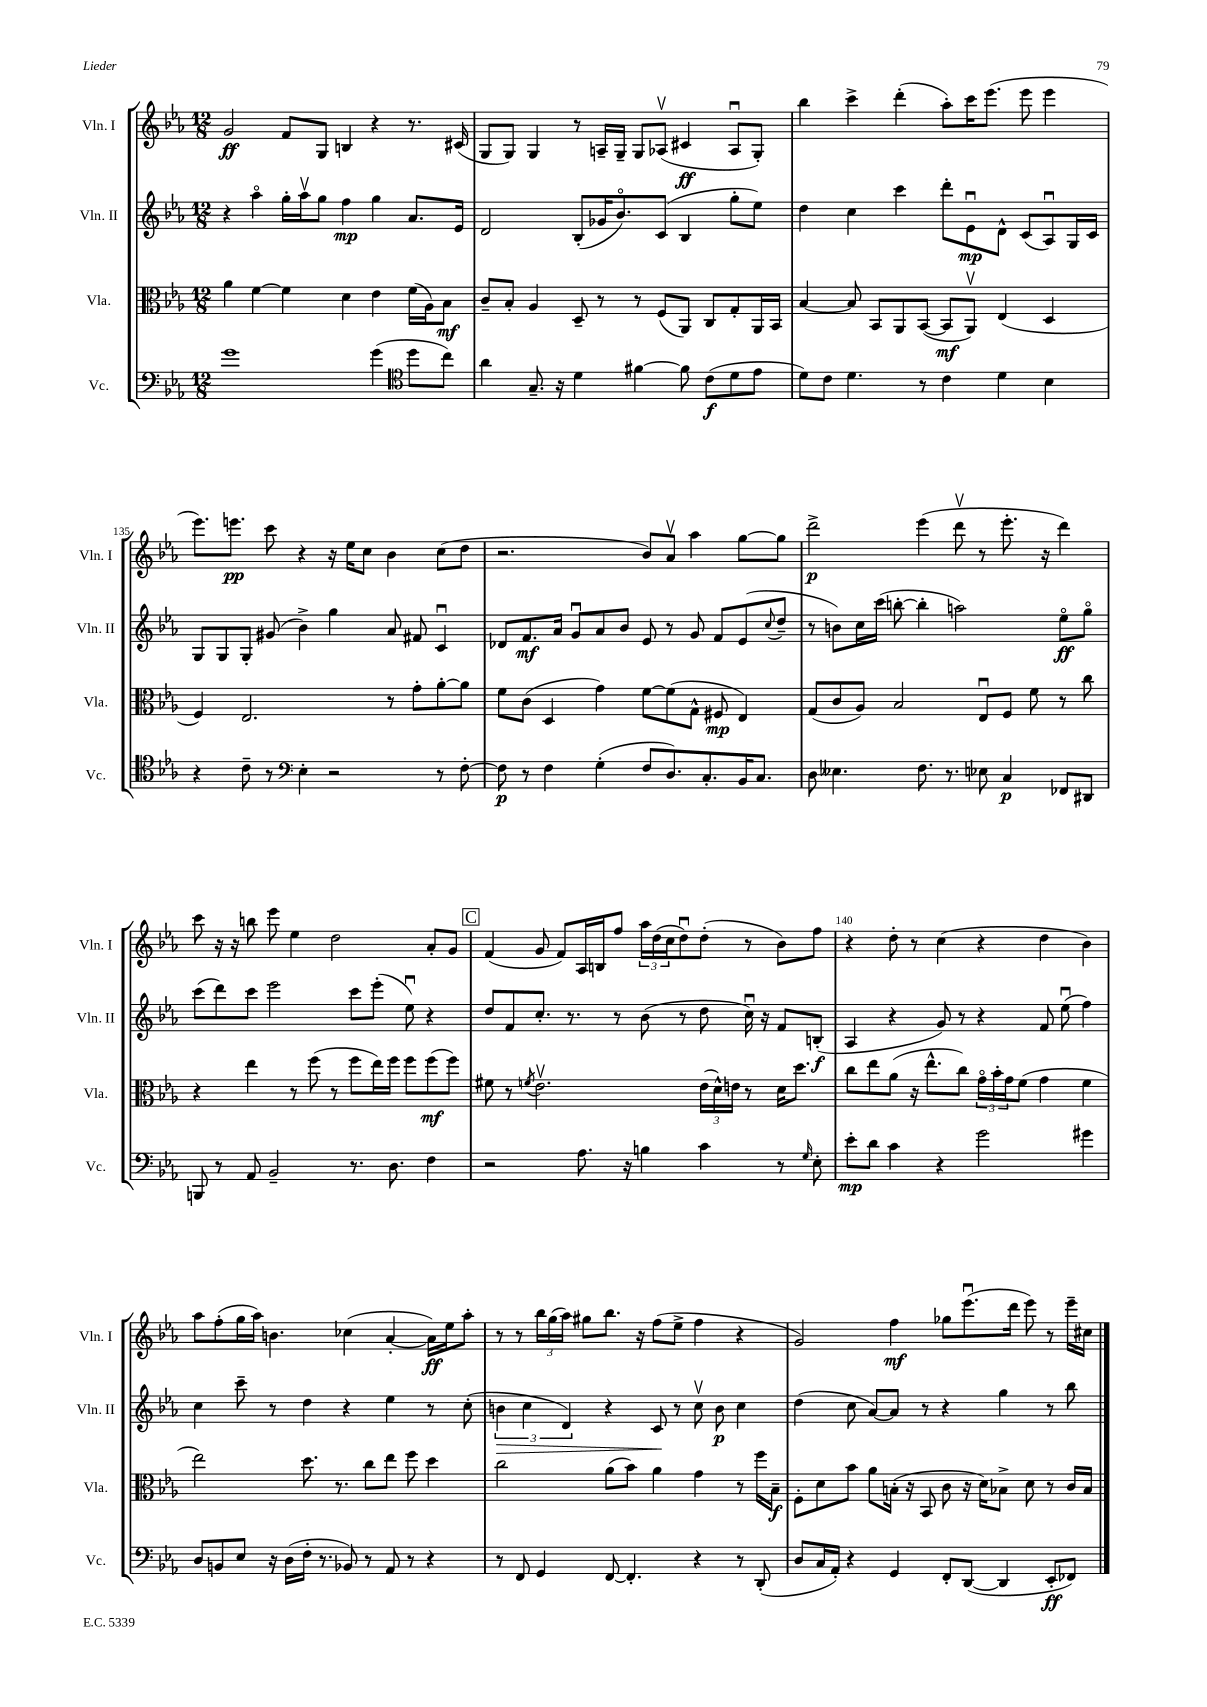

**kern	**kern	**kern	**kern
*staff4	*staff3	*staff2	*staff1
*clefF4	*clefC3	*clefG2	*clefG2
*k[b-e-a-]	*k[b-e-a-]	*k[b-e-a-]	*k[b-e-a-]
*M12/8	*M12/8	*M12/8	*M12/8
1g	4a-	4r	2g
.	[4f	4aa-o	.
.	4f]	16gg'	8f
.	.	16aa-v	.
.	.	8gg	8G
.	4d	4ff	4B
(4g	4e-	4gg	4r
*clefC4	*	*	*
8dd	(16f	8.a-	8.r
.	16A-)	.	.
8cc)	8B-	.	.
.	.	16e-	(16c#
=	=	=	=
4a-	8c~	2d	8G
.	8B-'	.	8G)
8.G~	4A-	.	4G
16r	.	.	.
4d	8D~	(8B-'	8r
.	8r	16g-	16A~
.	.	8.b-o)	16G~
[4f#	8r	.	8G
.	(8F	(8c	(8A-v
8f#]	8AA-)	4B-	4c#
(8c	8C	.	.
8d	8G'	8gg'	8A-u
8e-	16AA-	8ee-)	8G')
.	16BB-	.	.
=	=	=	=
8d)	[4B-	4dd	4bb-
8c	.	.	.
4.d	8B-]	4cc	4ccc^
.	8BB-	.	.
.	8AA-	4ccc	(4ddd'
8r	([8BB-	.	.
4c	8BB-]	8ddd'	8aa-')
.	8AA-v)	8e-u	16ccc
.	.	.	(8.eee-
4d	(4E-	8d^^	.
.	.	(8c	8eee-
4B-	4D	8A-u)	4eee-
.	.	16G	.
.	.	16c	.
=	=	=	=
4r	4F)	8G	8.eee-)
.	.	8G	.
.	.	.	8.eee
8c~	2.E-	8G'	.
8r	.	(8g#	8ccc
*clefF4	*	*	*
4E-'	.	4b-^)	4r
2r	.	4gg	16r
.	.	.	16ee-
.	.	.	8cc
.	8r	8a-	4b-
.	8g'	8f#	.
8r	[8a-'	4cu	(8cc
[8F'	8a-]	.	8dd
=	=	=	=
8F]	8f	8d-	2.r
8r	(8c	8.f	.
4F	4D	.	.
.	.	16a-	.
.	.	8gu	.
(4G'	4g)	8a-	.
.	.	8b-	.
8F	[8f	8e-	8b-)
8.D)	(8f]	8r	8a-v
.	8G^^	8g	4aa-
8.C'	.	.	.
.	8F#	8f	.
16BB-	4E-)	(8e-	[8gg
8.C	.	.	.
.	.	8qqcc	.
.	.	8dd~	8gg]
=	=	=	=
8D	(8G	8r	2ddd^
4.E--	8c	8b)	.
.	8A-)	16cc	.
.	.	(16ccc	.
.	2B-	[8bb'	.
8.F	.	4bb']	(4eee-
8.r	.	.	.
.	.	2aa)	8dddv
8E-	8E-u	.	8r
4C	8F	.	8.eee-'
.	8f	.	.
.	.	.	16r
8FF-	8r	8ee-o	4ddd)
8DD#	8cc	8ggo	.
=	=	=	=
8BBB	4r	(8ccc	8ccc
8r	.	8ddd)	16r
.	.	.	16r
8AA-	4ee-	8ccc	8bb
2BB-~	.	2eee-	8eee-
.	8r	.	4ee-
.	(8ff	.	.
.	8r	.	2dd
8.r	8ff	8ccc	.
.	16ee-)	(8eee-'	.
8.D	16ff	.	.
.	8ff	8ee-u)	.
4F	(8ff	4r	8a-'
.	8ff)	.	8g
=	=	=	=
2r	8f#	8dd	(4f
.	8r	8f	.
.	8qf	.	.
.	2.e-v	8.cc'	8g
.	.	.	8f)
.	.	8.r	.
8.A-	.	.	16A-
.	.	.	16B
.	.	8r	8ff
16r	.	.	.
4B	.	(8b-	24aa-
.	.	.	(24dd
.	.	.	24cc
.	.	8r	8ddu)
4c	(24e-	8dd	(8dd'
.	24d^^)	.	.
.	24e	.	.
.	8r	16ccu)	8r
.	.	16r	.
8r	16d	8f	8b-)
.	8.dd	.	.
16qqG	.	.	.
8E-'	.	(8B'	8ff
=	=	=	=
8e-'	8cc	4A-	4r
8d	8ee-	.	.
4c	(8a-	4r	8dd'
.	16r	.	8r
.	8.ee-^^	.	.
4r	.	8g)	(4cc
.	8cc)	8r	.
2g	24go	4r	4r
.	24b-'	.	.
.	24g	.	.
.	(8f	.	.
.	4g	8f	4dd
.	.	(8ee-u	.
4g#	4f	4ff)	4b-)
=	=	=	=
8D	2ee-)	4cc	8aa-
8BB	.	.	(8ff'
8E-	.	8ccc~	16gg
.	.	.	16aa-)
16r	.	8r	4.b
(16D	.	.	.
16F'	8.dd	4dd	.
8.r	.	.	.
.	8.r	.	.
8BB-)	.	4r	(4cc-
8r	8cc	.	.
8AA-	8ee-	4ee-	[4a-'
8r	8ff	.	.
4r	4dd	8r	16a-])
.	.	.	16ee-
.	.	(8cc'	8aa-'
=	=	=	=
8r	2cc	6b	8r
8FF	.	.	8r
.	.	6cc	.
4GG	.	.	24bb-
.	.	.	(24gg
.	.	6d)	24aa-)
.	.	.	8gg#
[8FF	(8a-	4r	8.bb-
4.FF']	8b-)	.	.
.	.	.	16r
.	4a-	8c	(8ff
.	.	8r	8ee-^
4r	4g	8ccv	4ff
.	.	8b	.
8r	8r	4cc	4r
(8DD'	16ff	.	.
.	16B-~	.	.
=	=	=	=
8D	8F'	(4dd	2g)
16C	8d	.	.
16AA-')	.	.	.
4r	8b-	8cc	.
.	8a-	[8a-)	.
4GG	(16B'	8a-]	4ff
.	16r	.	.
.	8BB-	8r	.
8FF'	8c	4r	8gg-
([8DD	16r	.	(8.eee-u
.	16d)	.	.
4DD]	8B-^	4gg	.
.	.	.	16ddd
.	8d	.	8eee-)
8EE-'	8r	8r	8r
8FF-)	16c	8bb-	16eee-~
.	16B-	.	16cc#
==	==	==	==
*-	*-	*-	*-
